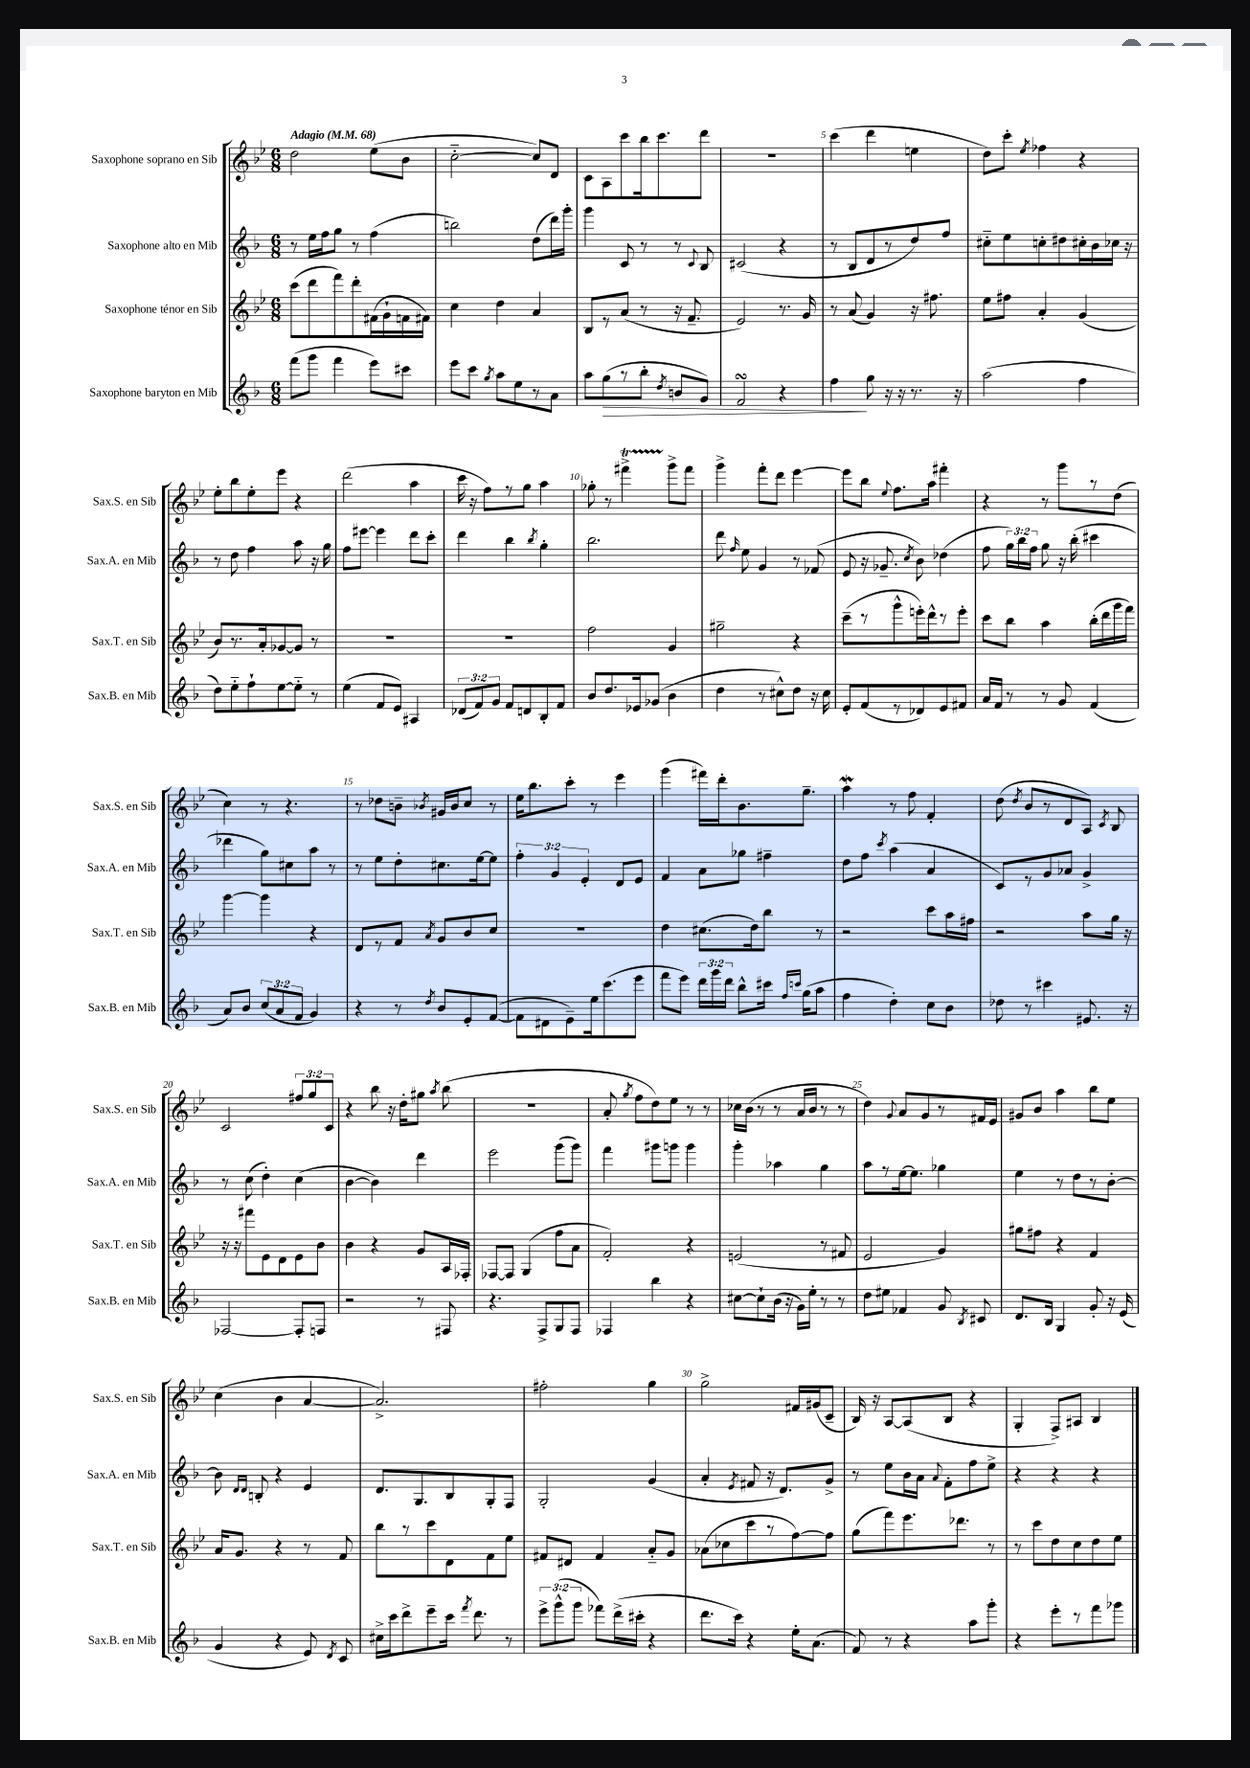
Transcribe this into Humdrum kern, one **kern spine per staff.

**kern	**kern	**kern	**kern
*staff4	*staff3	*staff2	*staff1
*clefG2	*clefG2	*clefG2	*clefG2
*k[b-]	*k[b-e-]	*k[b-]	*k[b-e-]
*M6/8	*M6/8	*M6/8	*M6/8
*MM68	*MM68	*MM68	*MM68
(8fff	(8ccc	8r	2dd
8ggg	8ddd	16ee	.
.	.	16ff	.
4fff	8fff)	8gg	.
.	8ddd'	8r	.
8eee)	(16f#	(4ff	(8ee-
.	16g`	.	.
8ccc#	16f	.	8b-
.	16f#)	.	.
=	=	=	=
8eee	4cc	2bb)	[2cc'~
8ccc	.	.	.
8qgg	.	.	.
8aa	4dd	.	.
8ee	.	.	.
8r	4a	(8dd	8cc])
8a	.	16ddd)	8d
.	.	16ggg'	.
=	=	=	=
8aa	8B-	4ggg	8c
(8gg	8r	.	8A
8r	(8a	8c	8ccc
8bb-'	8r	8r	16bb-
.	.	.	8.ccc
8qdd	.	.	.
8b	16r	8r	.
.	8.f~	.	.
.	.	8qqc	.
8g)	.	8B-	8ddd
=	=	=	=
2f	2e-)	(2c#	2.r
4r	8.r	4r	.
.	16g	.	.
=	=	=	=
4ff	8r	8r	(4ccc
.	(8a	8B-	.
8gg	4g)	8d	4ddd
16r	.	8r	.
16r	.	.	.
8.r	16r	8dd)	4ee
.	8.ff#	.	.
.	.	8ff	.
16r	.	.	.
=	=	=	=
(2aa	8ee-	8cc#'~	8dd)
.	8ff#	8ee	8ccc'
.	.	.	8qee-
.	4a'	8cc'	4ff-
.	.	8dd#	.
4ff	(4g	16cc#'	4r
.	.	16b-	.
.	.	16cc-	.
.	.	16r	.
=	=	=	=
8dd)	8b-)	8r	8ee-'
8ee'~	8.r	8dd	8bb-
8ff`	.	4ff	8ee-'
.	16a'	.	.
[8ee	[8g-	.	8eee-
8ee'~]	8g-]	8aa	4r
8r	8r	16r	.
.	.	16gg	.
=	=	=	=
(4ee	2.r	8ff	(2ddd
.	.	[8eee#	.
8f	.	4eee#]	.
8e)	.	.	.
4A#	.	8ddd	4aa
.	.	8ccc'	.
=	=	=	=
(12d-	2.r	4ddd	16ccc
.	.	.	16r
12f)	.	.	.
.	.	.	8ff)
12g	.	.	.
8f	.	4bb-	8r
8d	.	.	8gg
.	.	8qbb-	.
8B-'	.	4gg'	4aa
8f	.	.	.
=	=	=	=
8b-	2ff	2.bb-	8gg-'
8.dd	.	.	8r
.	.	.	4fff#^
16e-	.	.	.
(8g-	.	.	.
4b-	4g	.	8ggg^
.	.	.	8fff#
=	=	=	=
4dd	2gg#~	8ddd	4ggg^
.	.	16qqff	.
.	.	8ee	.
8r	.	4g	8fff'
8cc#^^)	.	.	8ddd
8dd	4r	8r	[4eee-
16r	.	(8f-	.
16cc#	.	.	.
=	=	=	=
8e'	(8ccc~	8e	8eee-]
(8f	8r	16r	8bb-
.	.	8.g-~	.
.	.	.	8qqee-
8r	8ggg^^	.	8.ff
.	.	8qcc	.
8d-)	16eee')	8b-)	.
.	16ddd^^	.	16aa
8e	8r	(4dd-	4fff#'
8f#	8eee'	.	.
=	=	=	=
16a	8ccc	8ff	4r
16f	.	.	.
8r	8bb-	24gg)	.
.	.	24bb-	.
.	.	24ff	.
8r	4aa	8gg	8r
8g	.	16r	8ggg
.	.	(16bb-'	.
(4f	(16bb-'	4ccc#	8r
.	16ddd	.	.
.	16ggg	.	(8dd
.	16fff)	.	.
=	=	=	=
8a)	[4ggg	4ddd-	4cc)
8b-	.	.	.
(12cc	4ggg]	8gg)	8r
12a	.	.	.
.	.	8cc#	4.r
12f	.	.	.
4g)	4r	8aa	.
.	.	8r	.
=	=	=	=
4r	8d	8r	8r
.	8r	8ee	8dd-
8r	8f	8dd'	8b~
8qdd	8qa	.	8qb-
8b-	8g	8.cc#	16g#
.	.	.	16b-
8e'	8b-	.	8cc
.	.	[16ee	.
([8f	8cc	8ee]	8r
=	=	=	=
8f]	2.r	6ff'	16ee-
.	.	.	8.bb-
8d#	.	.	.
.	.	6g	.
8e~)	.	.	8ccc'
.	.	6e'	.
16ee	.	.	8r
(8.ccc	.	.	.
.	.	8d	4eee-
8eee	.	8e	.
=	=	=	=
8fff	4dd	4f	(4ggg
8eee)	.	.	.
24ddd	(8.cc#	8a	16fff#)
24ggg	.	.	.
.	.	.	16ddd'
24ddd	.	.	.
8bb-^^	.	8gg-	8.b-
.	16dd)	.	.
16ccc#	8bb-	4ff#~	.
16qqff	.	.	.
16qqccc	.	.	.
(16gg	.	.	8.gg~
8aa	8r	.	.
=	=	=	=
4ff	2r	8dd	4aa
.	.	8ff	.
.	.	8qccc	.
4dd')	.	(4aa	8r
.	.	.	8ff
8cc	8ccc	4a	4f'
8b-	16aa	.	.
.	16ff#	.	.
=	=	=	=
8dd-	2r	8c)	(8dd
.	.	.	8qdd
8r	.	8r	8b-
4ccc#	.	8g	8r
.	.	8a-	8d
8.e#	8aa	4g^	8A)
.	.	.	8qc
.	16gg	.	8B-
16r	16r	.	.
=	=	=	=
[2F-	16r	8r	2c
.	16r	.	.
.	8fff#	(8cc	.
.	8e-	4dd')	.
.	8d	.	.
8F-']	8e-	(4cc	12ff#
.	.	.	12gg
8F	8b-	.	.
.	.	.	12c
=	=	=	=
2r	4b-	[4b-	4r
.	4r	4b-])	8bb-
.	.	.	16r
.	.	.	16dd'
8r	8g	4ddd	8gg#
.	.	.	8qaa
8F#	16A	.	(8bb-
.	16F-'	.	.
=	=	=	=
4.r	[8F-	2eee	2.r
.	8F-]	.	.
.	(4G	.	.
8F^	.	.	.
8G	8ff	(8ggg	.
8F	8a	8ggg)	.
=	=	=	=
4F-	2f')	4fff	8a'
.	.	.	8qgg
.	.	.	8ff
4bb-	.	8ggg#	8dd)
.	.	8ggg	8ee-
4r	4r	4ggg	8r
.	.	.	8r
=	=	=	=
[8cc#	(2e	4ggg'	16cc-
.	.	.	(16b-
8cc#`]	.	.	8r
(16b-	.	4aa-	8r
16r	.	.	.
16g)	.	.	16a
16ee'	.	.	16b-
8r	8r	4gg	8r
8r	8f#	.	8r
=	=	=	=
8dd	2e-	8aa	4dd)
8ee#	.	8r	.
.	.	.	8qqg
4f-	.	[16ee	8a
.	.	8.ee]	.
.	.	.	8g
8g	4g)	4gg-	8r
8qB-	.	.	.
8c#	.	.	16f#
.	.	.	16e-
=	=	=	=
8.d	8gg#	4ee	8g#
.	8ff#	.	8b-
16B-	.	.	.
4G	4r	8r	4aa
.	.	8dd	.
8g'	4f	8r	8bb-
16r	.	[8b-'	8ee-
(16e	.	.	.
=	=	=	=
4g	16a	8b-]	(4cc
.	8.g	.	.
.	.	16qqd	.
.	.	16qqd	.
.	.	8B'	.
4r	4r	4r	4b-
8e)	8r	4e	[4a
8qd	.	.	.
8c	8f	.	.
=	=	=	=
16cc#^	8bb-	8.d	2.a^])
16ccc	.	.	.
8ddd^	8r	.	.
.	.	8.G	.
8eee~	8ccc	.	.
16ccc	8d	8B-	.
8qfff	.	.	.
8.ddd	.	.	.
.	8f	8G'	.
8r	8ee-	8F	.
=	=	=	=
12eee^	8f#	2G'	2ff#'
(12ggg^^	.	.	.
.	8d#	.	.
12ggg	.	.	.
8fff-)	4f#	.	.
(16ddd^	.	.	.
16ccc#'	.	.	.
4r	8a'~	(4g	4gg
.	8g	.	.
=	=	=	=
8.ddd	(8a-	4a'	2gg^
.	8cc-	.	.
16ccc)	.	.	.
.	.	8qe	.
4r	8ccc	8f#	.
.	8r	16r	.
.	.	8.d)	.
16ee'	[8ff)	.	16f#
(8.a	.	.	(16g#
.	8ff]	8g^	8c~
=	=	=	=
8f)	(8gg	8r	16B-)
.	.	.	16r
8r	8fff)	8ee	[8A
4r	8.eee-	16b-	(8A]
.	.	16a	.
.	.	8qqa	.
.	.	8f'	8B-
.	8.ddd-	.	.
8aa	.	8ff	4r
8ggg'	8r	8ee^	.
=	=	=	=
4r	8r	4r	4G'
.	8ccc	.	.
8eee'	8dd	4r	8F^)
8r	8cc	.	8A#
8fff	8dd	4r	4B-
8ggg-	8ee-	.	.
==	==	==	==
*-	*-	*-	*-
